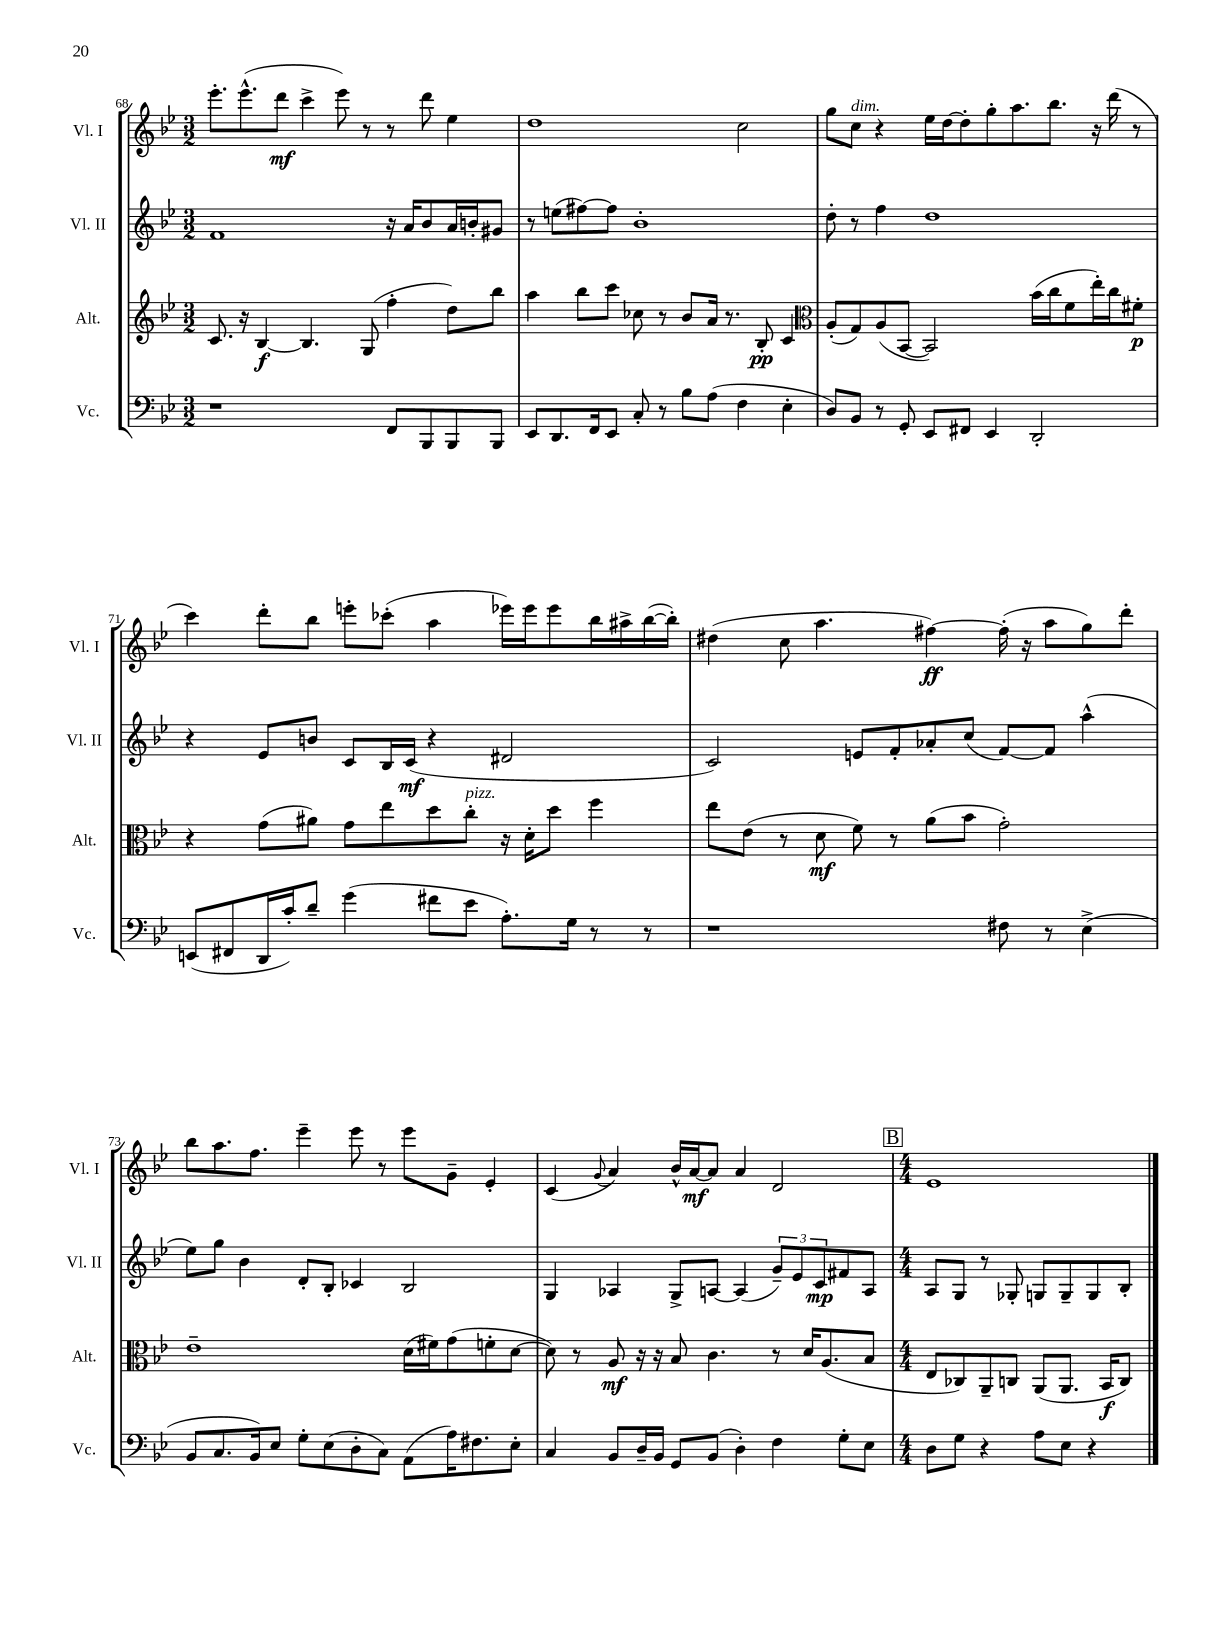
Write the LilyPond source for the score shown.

<<
\new StaffGroup <<
\new Staff = "s0" \with { instrumentName = "Vl. I" shortInstrumentName = "Vl. I" } {
    \clef treble \key bes \major \numericTimeSignature \time 3/2
    ees'''8.-. ees'''8.-^( d'''8\mf c'''4-> ees'''8) r8 r8 d'''8 ees''4 |
    d''1 c''2 |
    g''8 c''8^\markup { \italic "dim." } r4 ees''16 d''16~ d''8-. g''8-. a''8. bes''8. r16 d'''16( r8 |
    c'''4) d'''8-. bes''8 e'''8-. ces'''8-.( a''4 ees'''16) ees'''16 ees'''8 bes''16 ais''16-> bes''16~( bes''16-.) |
    dis''4( c''8 a''4. fis''4~\ff) fis''16-.( r16 a''8 g''8) d'''8-. |
    bes''8 a''8. f''8. ees'''4-- ees'''8 r8 ees'''8 g'8-- ees'4-. |
    c'4( \appoggiatura { g'8 } a'4) bes'16-^ a'16~\mf a'8 a'4 d'2 |
    \mark \markup { \box "B" } \numericTimeSignature \time 4/4 ees'1 \bar "|." |
}
\new Staff = "s1" \with { instrumentName = "Vl. II" shortInstrumentName = "Vl. II" } {
    \clef treble \key bes \major \numericTimeSignature \time 3/2
    f'1 r16 a'16 bes'8 a'16 b'16-. gis'8 |
    r8 e''8( fis''8~) fis''8 bes'1-. |
    d''8-. r8 f''4 d''1 |
    r4 ees'8 b'8 c'8 bes16 c'16\mf( r4 dis'2 |
    c'2) e'8 f'8-. aes'8-. c''8( f'8~) f'8 a''4-^( |
    ees''8) g''8 bes'4 d'8-. bes8-. ces'4 bes2 |
    g4 aes4 g8-> a8~ a4( \tuplet 3/2 { g'8--) ees'8 c'8\mp } fis'8 a8 |
    \mark \markup { \box "B" } \numericTimeSignature \time 4/4 a8 g8 r8 ges8-. g8 g8-- g8 bes8-. \bar "|." |
}
\new Staff = "s2" \with { instrumentName = "Alt." shortInstrumentName = "Alt." } {
    \clef treble \key bes \major \numericTimeSignature \time 3/2
    c'8. r16 bes4~\f bes4. g8( f''4-. d''8) bes''8 |
    a''4 bes''8 c'''8 ces''8 r8 bes'8 a'16 r8. bes8-.\pp c'4 |
    \clef alto a8-.( g8) a8( bes,8~ bes,2) bes'16( c''16 f'8 ees''16-.) c''16 fis'8-.\p |
    r4 g'8( ais'8) g'8 ees''8 d''8 c''8-.^\markup { \italic "pizz." } r16 d'16-. d''8 f''4 |
    ees''8 ees'8( r8 d'8\mf f'8) r8 a'8( bes'8 g'2-.) |
    ees'1-- d'16( fis'16) g'8( f'8-. d'8~ |
    d'8) r8 a8\mf r16 r16 bes8 c'4. r8 d'16 a8.( bes8 |
    \mark \markup { \box "B" } \numericTimeSignature \time 4/4 ees8 ces8) a,8-- c8 a,8( a,8. bes,16\f c8) \bar "|." |
}
\new Staff = "s3" \with { instrumentName = "Vc." shortInstrumentName = "Vc." } {
    \clef bass \key bes \major \numericTimeSignature \time 3/2
    r1 f,8 bes,,8 bes,,8 bes,,8 |
    ees,8 d,8. f,16 ees,8 c8-. r8 bes8 a8( f4 ees4-. |
    d8) bes,8 r8 g,8-. ees,8 fis,8 ees,4 d,2-. |
    e,8( fis,8 d,16 c'16-.) d'8-- g'4( fis'8 ees'8 a8.-.) g16 r8 r8 |
    r1 fis8 r8 ees4->( |
    bes,8 c8. bes,16) ees8 g8-. ees8( d8-. c8) a,8( a16) fis8. ees8-. |
    c4 bes,8 d16-- bes,16 g,8 bes,8( d4-.) f4 g8-. ees8 |
    \mark \markup { \box "B" } \numericTimeSignature \time 4/4 d8 g8 r4 a8 ees8 r4 \bar "|." |
}
>>
>>
\layout { \context { \Score currentBarNumber = #68 } }
